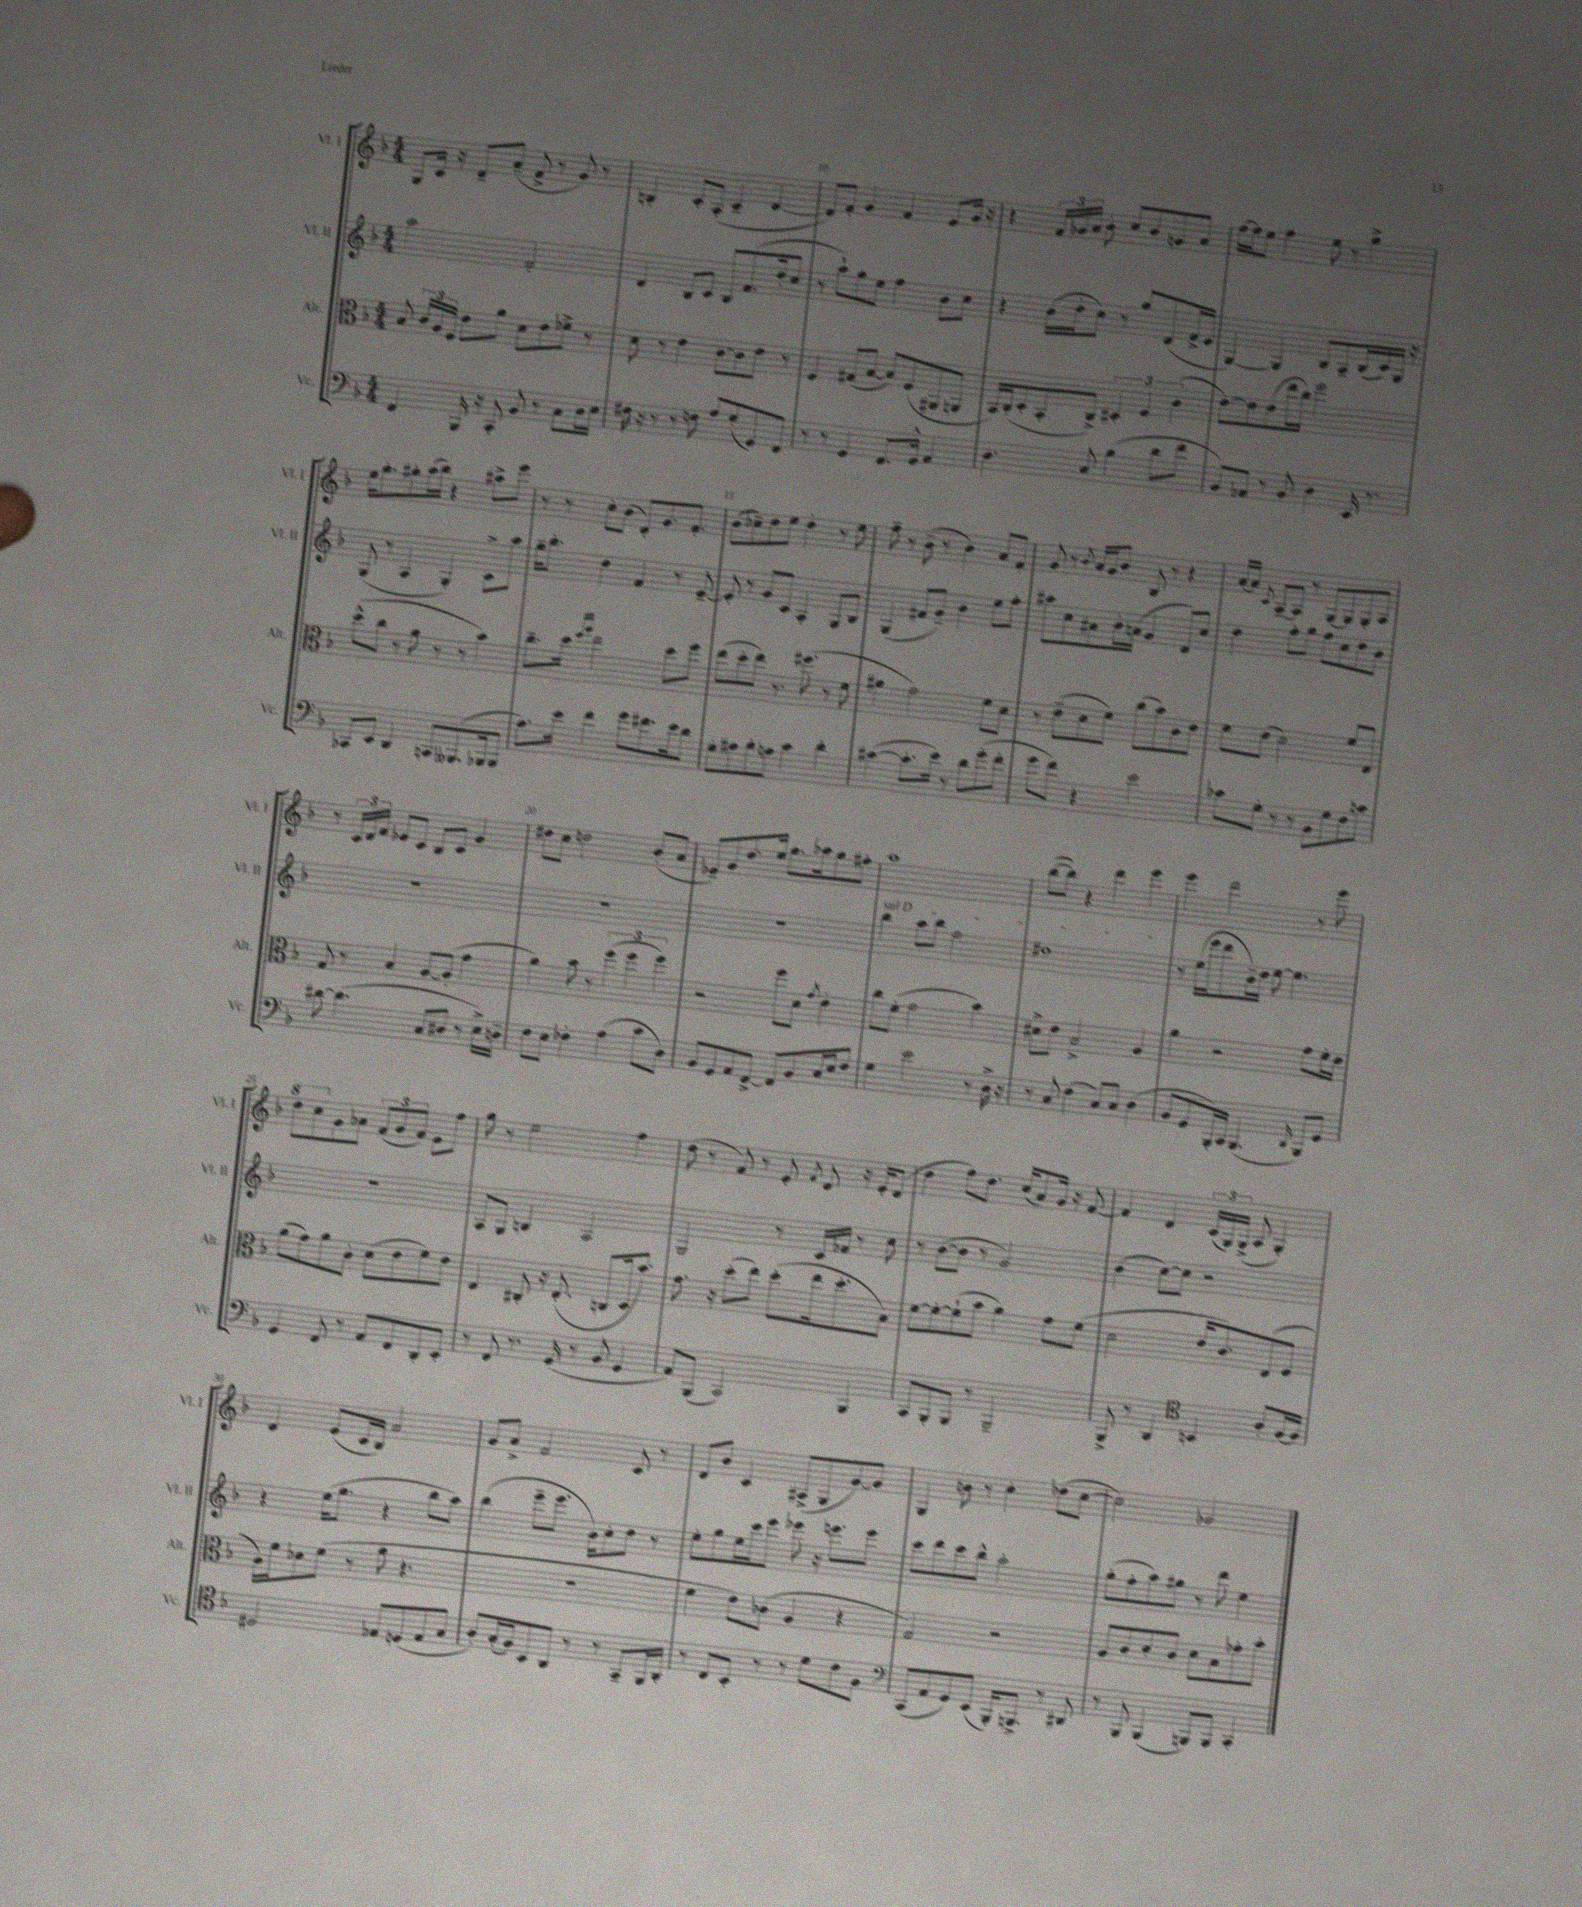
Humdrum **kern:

**kern	**kern	**kern	**kern
*part4	*part3	*part2	*part1
*staff4	*staff3	*staff2	*staff1
*I"Vc.	*I"Alt.	*I"Vl. II	*I"Vl. I
*I'Vc.	*I'Alt.	*I'Vl. II	*I'Vl. I
*clefF4	*clefC3	*clefG2	*clefG2
*k[b-]	*k[b-]	*k[b-]	*k[b-]
*M4/4	*M4/4	*M4/4	*M4/4
=8	=8	=8	=8
4FF/	8B-/	2aa\	8G/L
.	24c/LL	.	16c/Jk
.	24A/	.	.
.	.	.	16r
.	24F/JJ	.	.
16BBB-/	8e\L	.	8d~/L
16r	.	.	.
8CC'/	8a\J	.	(8a~/J
8BB-/	8d\L	2f'/	8f^/
8r	8e\	.	8r
8C\L	8f-X^\J	.	8g/)
16D\L	8r	.	8r
16E\JJ	.	.	.
=9	=9	=9	=9
16F#X\	8d\	4d/	4Bn'/
16r	.	.	.
8r	8r	.	.
8r	4e\	8B-/L	8c'/L
8Fn\	.	8c/J	(8A'/J
8A/L	[8c\L	8B-/L	4c~/
(8G'/	8c\]	(8.f/	.
8GG/)	8e\J	.	[4d/
.	.	16dd'/k	.
8FF/J	8r	8cc/J	.
=10	=10	=10	=10
8r	4F/	8r	8d/L])
8r	.	8aa`\L)	8f'/J
4GG/	(8G#X/L	8gg\	4g/
.	[8B-/J	8ee\J	.
8.FF/L	8B-/L])	4ff\	4f/
.	(8F/	.	.
16GG^^/Jk	.	.	.
4AA/	8AA#X/	8b-\L	8e/L
.	8AAn/J	8cc\J	16g/Jk
.	.	.	16r
=11	=11	=11	=11
4.D\	16BB-/LL)	4r	4r
.	(16C'/J	.	.
.	8D'/	.	.
.	8BB-'/	(16b-\LL	24f/LL
.	.	.	24g-X/
.	.	16dd'\J	.
.	.	.	24a/JJ
8C/	8C^/J)	8cc\J)	8b-'\
(4B-\	6D#X'/	8r	8cc/L
.	.	8gg/L	8b-/
.	6F/	.	.
8d\L	.	(8d/	8gn/
.	(6c\	.	.
8f\J	.	16f^/L	8a/J
.	.	16e/JJ	.
=12	=12	=12	=12
8BB-/L)	[8e\L)	[4G/)	[16ff\LL
.	.	.	16ff\J]
8AA-X/J	8e\]	.	8ee\J
8r	(8e\	4G/]	4ff\
8BB-/	16ee\L	.	.
.	16cc\JJ)	.	.
4D\	2ff\	8B-/L	8ee\
.	.	8A~/	8r
16EE/	.	(16B-/L	4gg^\
8.r	.	16c/)	.
.	.	16G/JJ	.
.	.	16r	.
!!LO:LB:g=z
=13	=13	=13	=13
8CC-X/L	(8dd^^\L	(8G/	16ee\KL
.	.	.	8.gg'\
8EE/J	8cc\J	8r	.
4DD/	8r	4A/	8gg#X'\
.	8a\	.	(16aa\L
.	.	.	16bb-\JJ)
8CCn/L	8r	4G'/)	4r
(8.BBB--X/	8r	.	.
.	4b-\)	8c^\L	8aa#X^\L
16BBB-X/k	.	.	.
8BBB-/J	.	8aa\J	8eee\J
=14	=14	=14	=14
8.A\L)	8.cc~\L	16gg~\KL	8r
.	.	8.bb-'\J	.
.	.	.	8r
16e\Jk	16dd\Jk	.	.
.	16qqff/LL	.	.
.	16qqaa/JJ	.	.
4f\	2ee\	4dd\	8cc'\L
.	.	.	(8b-\J
8g\L	.	4f/	8d'/L)
8.f#X\	.	.	8.g/
.	8dd\L	8r	.
16e\k	.	.	8.f'/J
8d\J	8ff\J	[8e~/	.
=15	=15	=15	=15
8G'\L	(8ee\L	8e'/]	(8b-\L
8A#X\	8dd'\	8r	8cc-X~\)
8B-'\	8ee\J)	8g/L	8dd\
8An\J	8.r	8c/J	8ee\J
4c\	.	4A'/	4dd'\
.	(8.ff#X\	.	.
4d'\	8r	8G/L	8r
.	8f\	8B-/J	8ee\
=16	=16	=16	=16
([4c#X\	4a#X\	(4G/	8ff~\
.	.	.	8r
8.c#'\L]	2g\)	8f#X/L	(8b-~\
.	.	8g~/J)	8r
16e\Jk)	.	.	.
8r	.	4b-\	4b-\)
8d\L	.	.	.
(8g'\	8f\L	8ee\L	8a/L
8f'\J	8d\J	8ff'\J	8f'/J
=17	=17	=17	=17
8g\L	8r	8aa#X\L	8g/
8f\J)	(8e~\L	8cc\	8r
.	.	.	8qb-/
4r	8d\	8a#X\	16a/LL
.	.	.	16g/J
.	8f\J)	16b-'\L	8b-/J
.	.	(16an\JJ	.
2e\	(8cc\L	4g/	8B-/
.	8b-\)	.	8r
.	8c\	8d/L)	4r
.	8e\J	8cc/J	.
=18	=18	=18	=18
8c-X\L	8f\L	4dd\	[16a/LL
.	.	.	16a/JJ]
.	.	.	8qc/
8G'\J	(8e\J	.	[8A~/L
8r	2d\)	8ff'\L	8A/J]
8r	.	8gg\J	8r
8BB-\L	.	8ff\L	[8G/L
8G\	.	8cc\	8G/]
8F\	8f/L	8dd\	8G'/
8cn\J	8E/J	8b-\J	8A/J
!!LO:LB:g=z
=19	=19	=19	=19
[8d#X\	8G/	1r	8r
(4.d#\]	8r	.	24c/LL
.	.	.	24d/
.	.	.	24f/JJ
.	4B-/	.	8e-X/L
.	.	.	8c/J
8C/L	[8A/L	.	8B-/L
8D#X/J	(8A'/J]	.	8c/J
8r	4g\	.	4g/
16E^\LL)	.	.	.
16Dn~\JJ	.	.	.
=20	=20	=20	=20
8F\L	4a\)	1r	8dd#X\L
8E\J	.	.	8cc\J
4F-X'\	8b-\	.	2ddn\
.	8r	.	.
(4A\	(6ff\	.	.
.	6ff\	.	.
8c\L	.	.	(8b-'/L
.	6ff\)	.	.
8D\J)	.	.	8a/J
=21	=21	=21	=21
8BB-/L	2r	1r	8e-X~/L)
8GG/	.	.	8g/
8AA/	.	.	8.dd/
[8FF^/J	.	.	.
.	.	.	16ee/Jk
8FF/L]	8ff\L	.	8.gg\L
8BB-/	8d\J	.	.
.	.	.	16aa-X\k
.	8qg/	.	.
16C/L	4e'\	.	8gg\
16E/J	.	.	.
8F/J	.	.	8ff#X'\J
=22	=22	=22	=22
!	!	!LO:TX:a:i:t=sul D	!
4G\	8cc\L	4bb-\	1aa
.	(8f'\J	.	.
2e\	2g\	8aa\L	.
.	.	8bb-\J	.
.	.	2ff\	.
8r	4b-\)	.	.
16D^\	.	.	.
16r	.	.	.
=23	=23	=23	=23
8r	8d#X^\L	1dd#X	([8bb-\L
8C/	8e\J	.	8bb-\J])
(4F\	2B-^/	.	4r
8C/L)	.	.	4ddd\
8C/J	.	.	.
(4D\	4A/	.	4eee\
=24	=24	=24	=24
8BB-/L	4a\	8r	4eee\
8GG/	.	(16ee\LL	.
.	.	16eee\J	.
16BBB-'/L)	2r	8ddd\	2ddd\
16CC/JJ	.	.	.
(4.BBB-/	.	16b-~\L)	.
.	.	16dd\JJ	.
.	.	[8ee\	.
.	.	4.ee\]	.
16qqDD/	.	.	.
8BBB-/L)	8g\L	.	8r
8GG/J	16f'\L	.	8eee\
.	16e\JJ	.	.
!!LO:LB:g=z
=25	=25	=25	=25
*	*	*	*8va
4GG/	(8a\L	1r	8ddd\L
.	8g\)	.	8ccc\
*	*	*	*X8va
8FF/	8a\	.	8g\
8r	8c'\J	.	8a-X\J
8AA/L	(8d\L	.	(12f/L
.	.	.	12g/
8FF/	8e\	.	.
.	.	.	12f/J)
8DD'/	8f\)	.	8e\L
8EE'/J	8e\J	.	8ff\J
=26	=26	=26	=26
8r	4E/	8A/L	8gg\
8FF/	.	8G/J	8r
8.r	8C#X'/	4Bn/	2ee\
.	16r	.	.
(16GG/	(8.E'/	.	.
8r	.	2A/	.
8BB-/	8Cn/L	.	.
4GG/	16D/k	.	4ff\
.	8.b-/J)	.	.
=27	=27	=27	=27
8AA/L)	8.g\	2G/	(8dd\
(8BBB-/J	.	.	8r
.	16r	.	.
2CC/)	(8dd'\L	.	8f/)
.	8ee\J)	.	8r
.	(8dd'\L	8r	8e'/
.	.	.	8qf/
.	16ee\k	16c/LL	8d/
.	8.dd'\	16f-X/JJ	.
4BBB-/	.	8r	16r
.	.	.	16e'/KL
.	8B-\J)	8cc\	(8d/J
=28	=28	=28	=28
8CC/L	[8f\L	8r	4dd\
8BBB-'/	8f'\_	([8b-\L	.
8BBB-/J	(8f`\]	8b-\J]	8ff\L)
8r	8b-\J	8r	8.dd\J
2BBB-~/	4a\)	2g/)	.
.	.	.	(16cc/KL
.	.	.	8a/)
.	8g\L	.	16g/Jk
.	.	.	16r
.	(8f\J	.	[8f/
=29	=29	=29	=29
8BBB-^/	2d\	(4b-\	4f/]
8r	.	.	.
4DD/	.	[8cc\L)	4d/
.	.	8cc\J]	.
*clefC4	*	*	*
4BBn/	16e/KL	2r	(24c/LL
.	.	.	24G/)
.	8.c/)	.	.
.	.	.	(24G^/JJ
.	.	.	8A/
8A'/L	(8E/	.	4G'/)
[16F/L	8F/J	.	.
16F/JJ]	.	.	.
!!LO:LB:g=z
=30	=30	=30	=30
2D#X/	16A\LL)	4r	4d/
.	16f\J	.	.
.	8d-X\	.	.
.	(8f\J	(16ee\KL	(8e/L
.	.	8.gg\J	.
.	8r	.	16c/L
.	.	.	16B-/JJ)
8E-X/L	8a\	4r	2a/
(8Dn/	4.r	.	.
8E-/	.	8bb-\L	.
8G/J	.	8aa\J)	.
=31	=31	=31	=31
8A'/L)	1r	(4bb-\	8g/L
(16G'/L	.	.	8a^/J
16F/J)	.	.	.
8BB-/	.	8eee~\L	2f/
8AA/J	.	8.eee\J	.
8r	.	.	.
.	.	16b-\KL)	.
8r	.	8cc'\	.
8GG~/L	.	8dd\J	8c/
16FF/L	.	8r	8r
16AA'/JJ	.	.	.
=32	=32	=32	=32
8r	4f\	8ee'\L	8d/L
8C/L	.	8gg\	8b-/J
8BB-'/J	8e\L)	16ee\L	4c/
.	.	16ccc\J	.
8r	(8c-X\J	8eee\J	.
8r	4A/	8eee-X\	(8A#X^/L
8d\L	.	16r	8G/
.	.	8.eeen\L	.
8c\	4r	.	[8g/)
8F\J	.	8eee\J	8g/J]
=33	=33	=33	=33
*clefF4	*	*	*
(8CC/L	2G/)	8ccc\L	4G/
8AA/	.	8ddd\	.
8GG/)	.	8ccc\	8bn\
(8EE/J	.	8bb-^^\J	8r
16BBB-'/KL)	2r	2aa'\	4cc'\
8.BBBn^/J	.	.	.
8r	.	.	(8dd-X\L
8DD#X/	.	.	[8cc\J
=34	=34	=34	=34
8r	8A/L	(8gg'\L	2cc\])
8BBB-/	8c/	8ff'\	.
(4BBB-/	8d'/	8aa\)	.
.	8c/J	8gg#X\J	.
8BBBn/L)	8d\L	8r	2g-X/
8BBB/J	8B-\	8ddd\	.
4CC'/	8g-X'\	4ee\	.
.	8b-'\J	.	.
==	==	==	==
*-	*-	*-	*-
